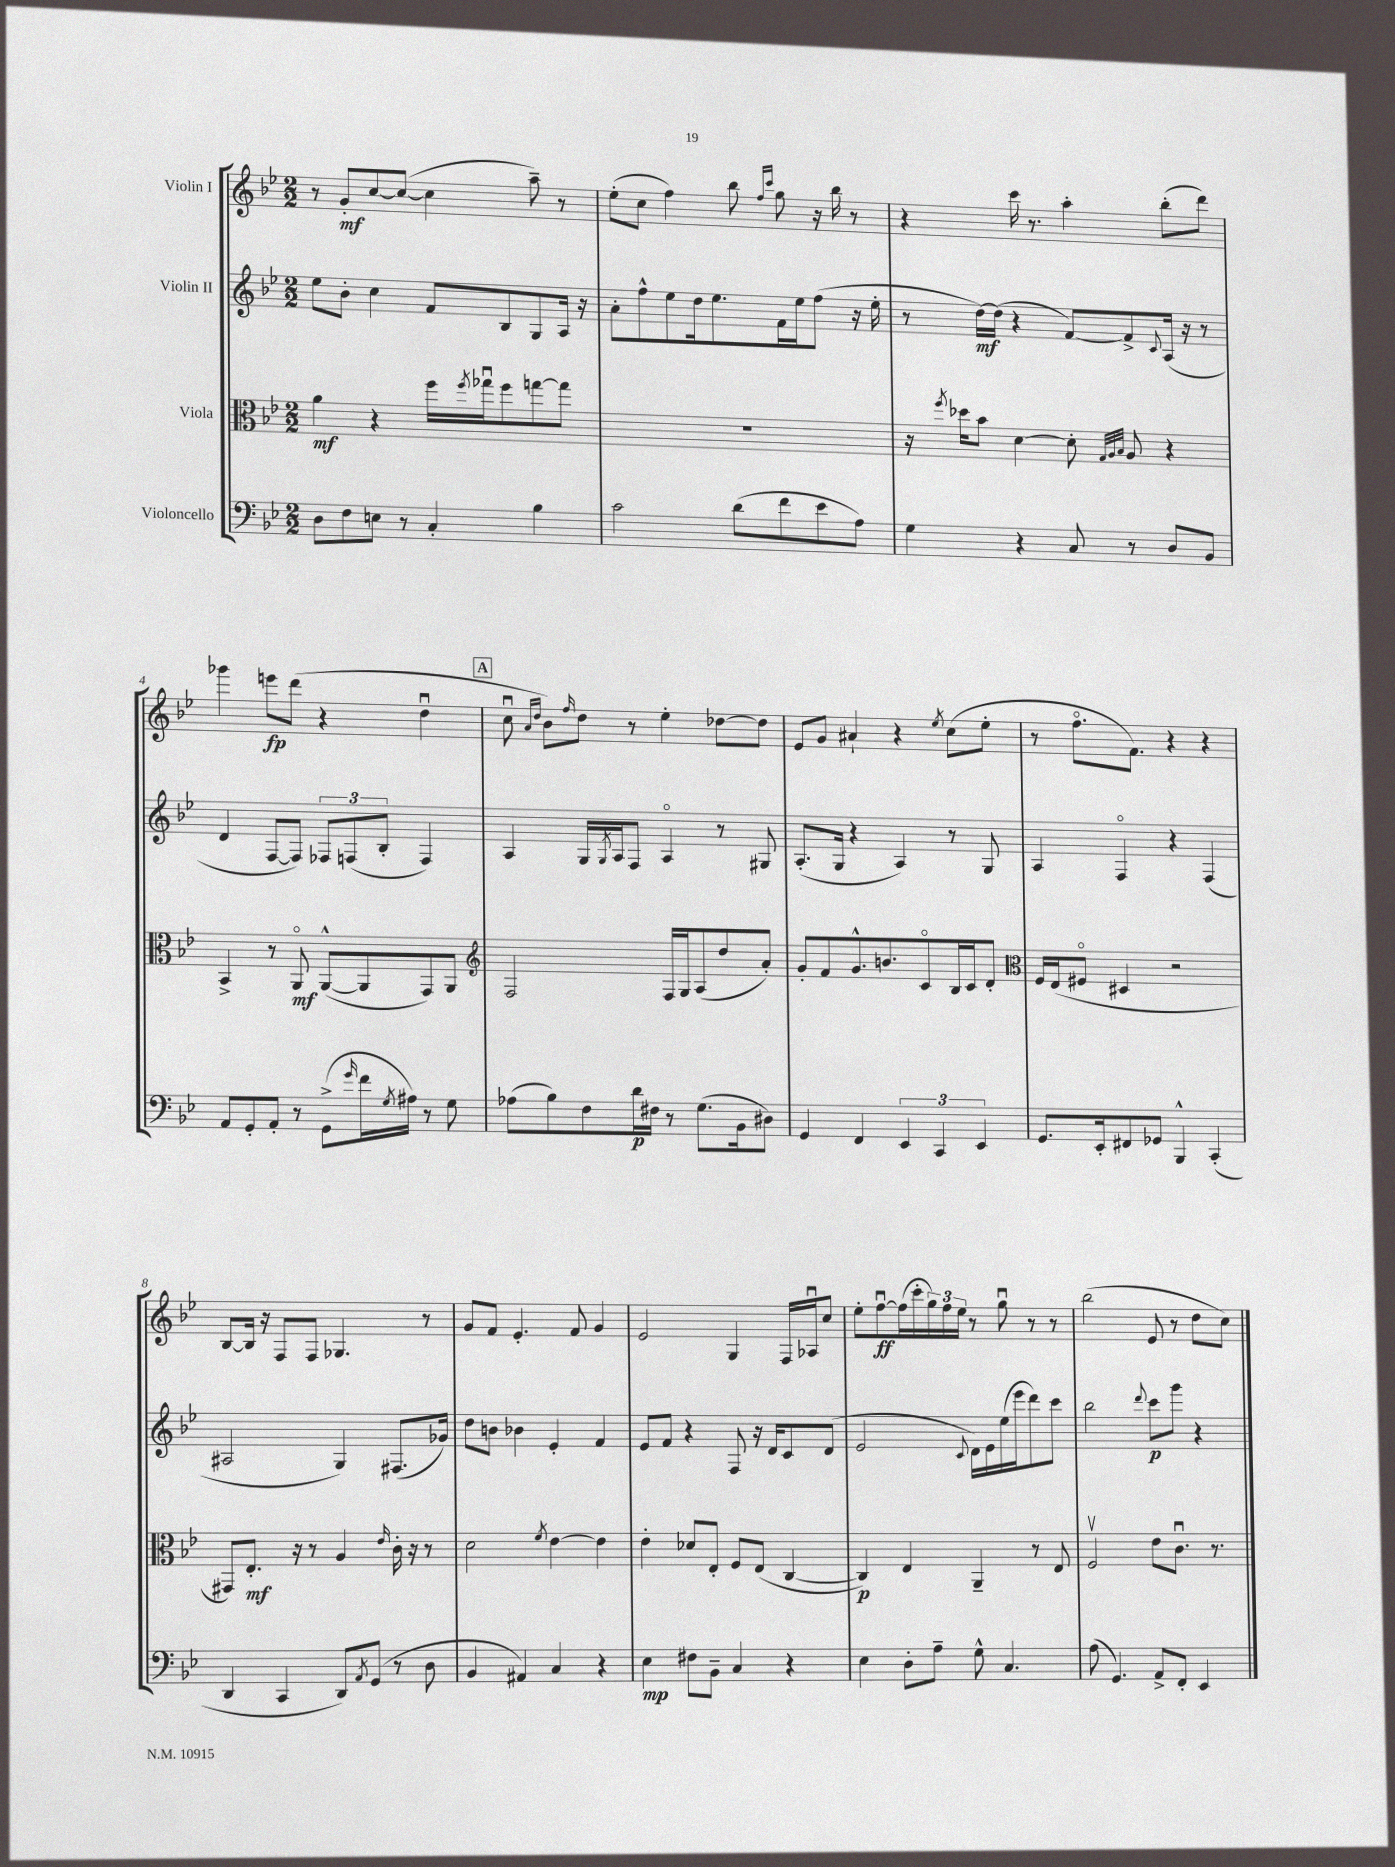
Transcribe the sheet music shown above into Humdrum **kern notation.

**kern	**kern	**kern	**kern
*staff4	*staff3	*staff2	*staff1
*clefF4	*clefC3	*clefG2	*clefG2
*k[b-e-]	*k[b-e-]	*k[b-e-]	*k[b-e-]
*M2/2	*M2/2	*M2/2	*M2/2
8D\L	4a\	8ee-\L	8r
8F\	.	8b-'\J	8g'/L
8E\J	4r	4cc\	[8cc/
8r	.	.	(8cc/_J
4C'/	16ff\LL	8f/L	4cc\]
.	8qff/	.	.
.	16gg-u\J	.	.
.	8ff\	8B-/	.
4B-\	[8gg\	8G/	8aa~\)
.	8gg\]J	16A/Jk	8r
.	.	16r	.
=	=	=	=
2c\	1r	8a'\L	(8ee-'\L
.	.	8ff^^\	8cc\J
.	.	8ee-\	4ff\)
.	.	16dd\k	.
.	.	8.ee-\	.
(8d\L	.	.	8bb-\
.	.	.	16qqff/LL
.	.	.	16qqccc/JJ
8f\	.	16f\L	8gg\
.	.	16ee-\J	.
8e-\	.	(8ff\J	16r
.	.	.	16bb-\
8A\J)	.	16r	8r
.	.	16ee-'\	.
=	=	=	=
4G\	16r	8r	4r
.	8qff/	.	.
.	16dd-\LK	.	.
.	8b-\J	[16dd\LL)	.
.	.	(16dd\]JJ	.
4r	[4d\	4r	16ccc\
.	.	.	8.r
8C/	8d'\]	[8f/L)	4aa'\
.	32qqG/LLL	.	.
.	32qqA/	.	.
.	32qqB-/JJJ	.	.
8r	8A/	8f^/]	.
.	.	8qqc/	.
8D/L	4r	(16A/Jk	(8bb-'\L
.	.	16r	.
8BB-/J	.	8r	8ddd\J)
=	=	=	=
8AA/L	4BB-^/	4d/	4ggg-\
8GG'/	.	.	.
8AA'/J	8r	[8F/L	8eee\L
8r	8AAo/	8F/]J)	(8ddd\J
(8GG^\L	([8AA^^/L	12F-/L	4r
.	.	(12F/	.
16qqg/	.	.	.
16f\L	8AA/]	.	.
.	.	12B-'/J	.
8qG/	.	.	.
16A#\JJ)	.	.	.
8r	8GG/)	4F/)	4ddu\
8G\	8AA/J	.	.
=	=	=	=
*	*clefG2	*	*
(8A-\L	2F/	4A/	8ccu\
.	.	.	16qqa/LL
.	.	.	16qqdd/JJ
8B-\)	.	.	8b-\L)
.	.	.	16qqff/
8F\	.	16G/LL	8dd\J
.	.	8qG/	.
.	.	16A/J	.
16d\L	.	8F/J	8r
16F#\JJ	.	.	.
8r	16F/LL	4Ao/	4ee-'\
.	16G/J	.	.
(8.G\L	(8A/	.	.
.	8dd/	8r	[8dd-\L
16BB-\k	.	.	.
8D#\J)	8a'/J)	8G#/	8dd-\]J
=	=	=	=
4GG/	8g'/L	(8.A'/L	8e-/L
.	8f/	.	8g/J
.	.	16G/Jk	.
4FF/	8.g^^/	4r	4a#`/
.	8.b/	.	.
6EE-/	.	4A/)	4r
.	8co/	.	.
6CC/	.	.	.
.	.	.	8qee-/
.	16B-/L	8r	(8cc\L
.	16c/J	.	.
6EE-/	.	.	.
.	8d'/J	8G/	8ee-'\J
=	=	=	=
*	*clefC3	*	*
8.GG/L	16F/LL	4A/	8r
.	(16E-/J	.	.
.	8F#o/J	.	8.ffo\L
16EE-'/k	.	.	.
8FF#/	4D#/	4Fo/	.
.	.	.	8.f\J)
8GG-/J	.	.	.
4BBB-^^/	2r	4r	4r
(4CC'/	.	(4F/	4r
=	=	=	=
4DD/	8GG#/L)	2A#/	[8B-/L
.	8.E-'/J	.	16B-/]Jk
.	.	.	16r
4CC/	.	.	8F/L
.	16r	.	.
.	8r	.	8F/J
8DD/L)	4A/	4G/)	4.G-/
8qAA/	.	.	.
(8GG/J	.	.	.
.	16qqe-/	.	.
8r	16c'\	(8.F#/L	.
.	16r	.	.
8D\	8r	.	8r
.	.	16g-/Jk)	.
=	=	=	=
4BB-/	2d\	8dd\L	8g/L
.	.	8b\J	8f/J
4AA#/)	.	4b-\	4.e-'/
.	8qf/	.	.
4C/	[4e-\	4e-'/	.
.	.	.	8f/
4r	4e-\]	4f/	4g/
=	=	=	=
4E-\	4e-'\	8e-/L	2e-/
.	.	8f/J	.
8F#\L	8d-/L	4r	.
8BB-~\J	8E-'/J	.	.
4C/	8F/L	8F/	4G/
.	(8E-/J	16r	.
.	.	16d/LK	.
4r	[4C/	8c/	16F/LL
.	.	.	16A-u/J
.	.	(8d/J	8cc/J
=	=	=	=
4E-\	4C/])	2e-/	8ee-'\L
.	.	.	[8ffu\
8D'\L	4E-/	.	(16ff\]L
.	.	.	16ccc'\
8A~\J	.	.	24gg\)
.	.	.	24ff\
.	.	.	24ee-\JJ
.	.	8qqc/	.
8G^^\	4AA~/	16d\LL)	8r
.	.	16e-\	.
4.C/	.	(16ee-\	8ggu\
.	.	16eee-\J	.
.	8r	8ddd\)	8r
.	8E-/	8ccc\J	8r
=	=	=	=
(8A\	2Fv/	2bb-\	(2bb-\
4.GG/)	.	.	.
.	.	8qqddd/	.
8AA^/L	8e-\L	8ccc\L	8e-/
8FF'/J	8.cu\J	8ggg\J	8r
4EE-/	.	4r	8dd\L
.	8.r	.	.
.	.	.	8cc\J)
==	==	==	==
*-	*-	*-	*-
